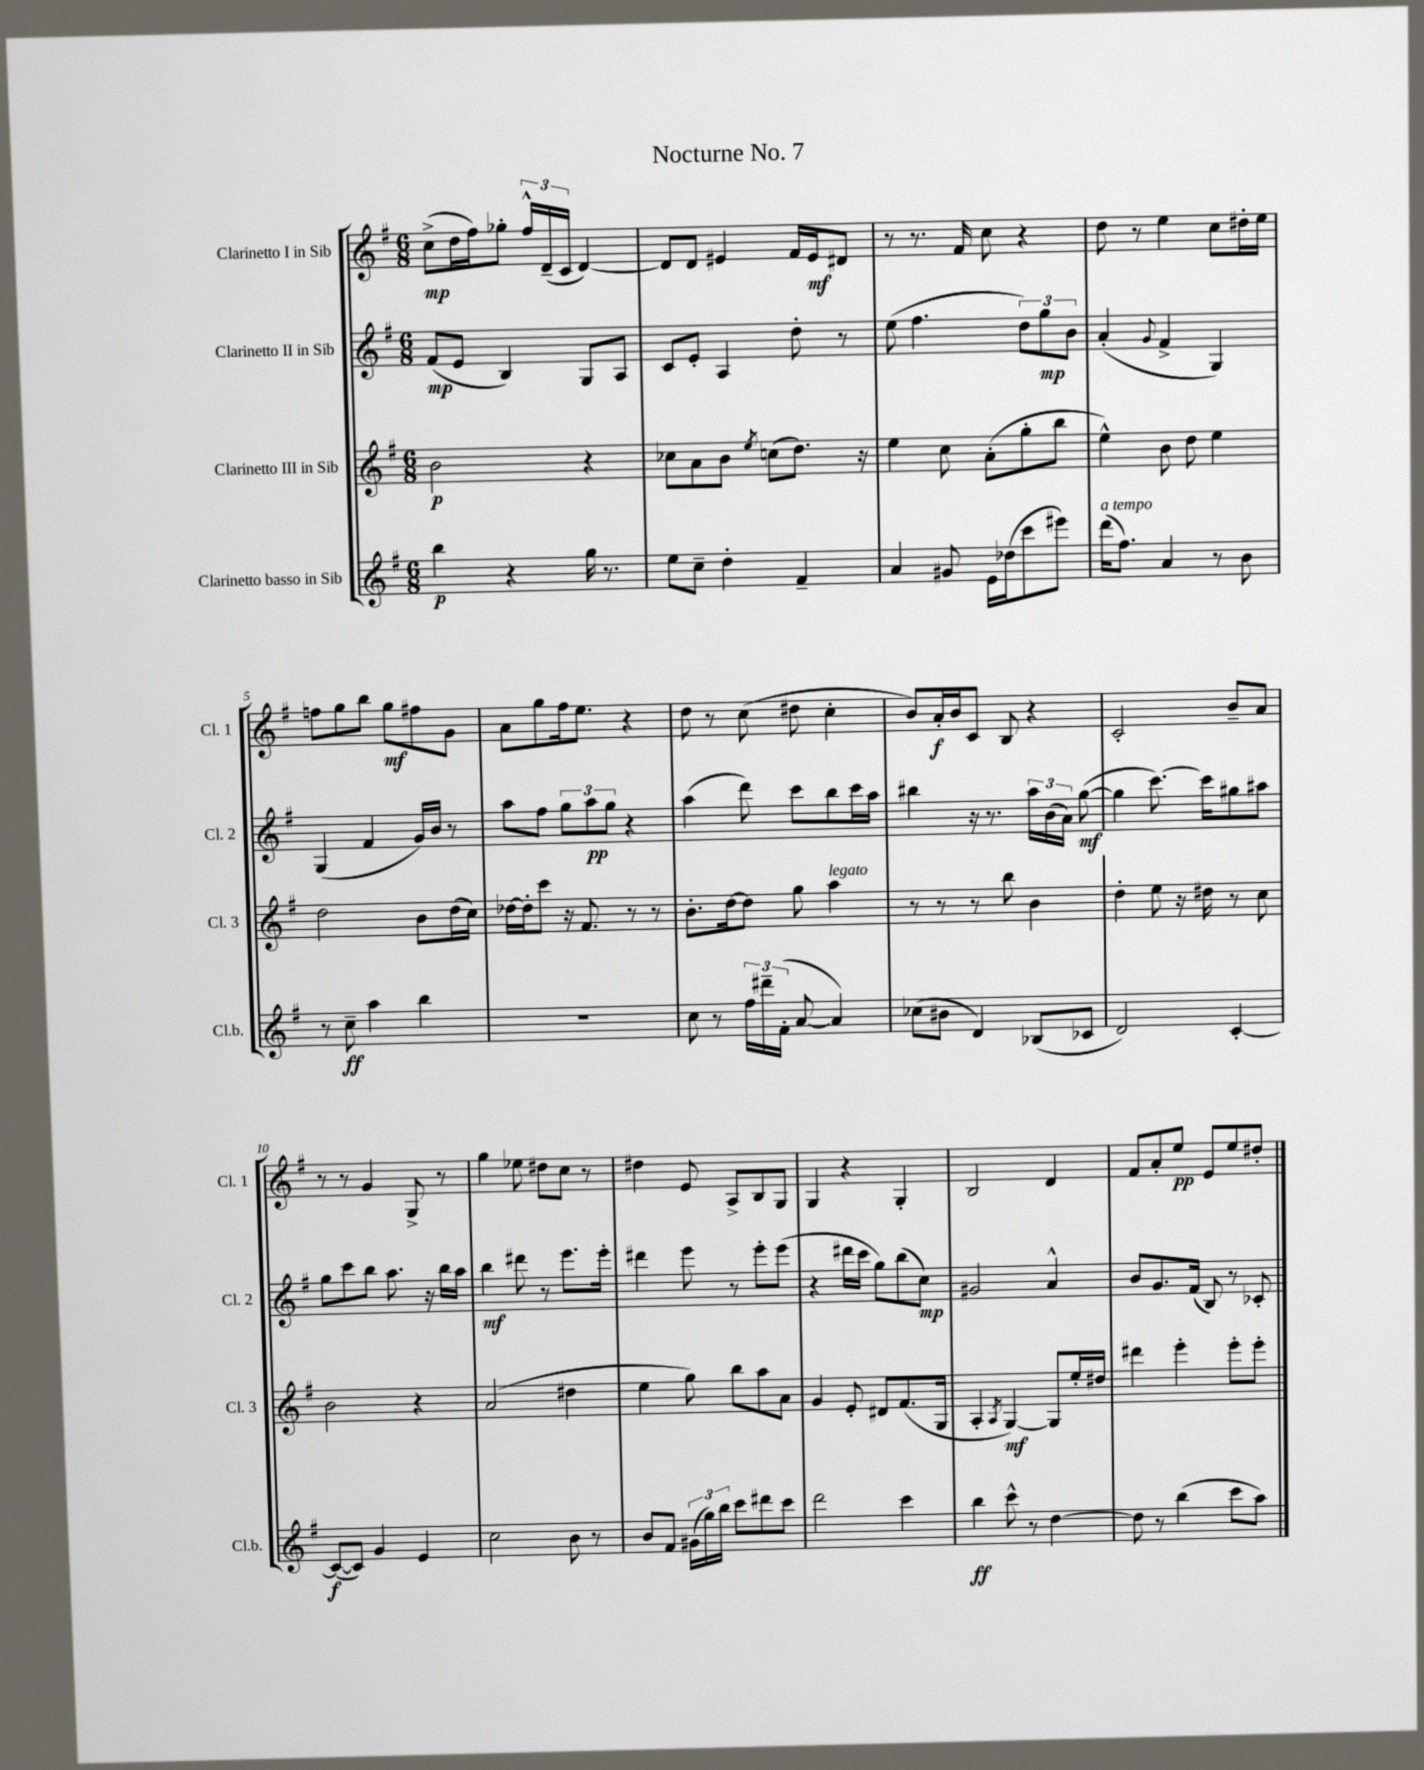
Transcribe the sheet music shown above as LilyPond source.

\header { title = "Nocturne No. 7" }
<<
\new StaffGroup <<
\new Staff = "s0" \with { instrumentName = "Clarinetto I in Sib" shortInstrumentName = "Cl. 1" } {
    \clef treble \key g \major \numericTimeSignature \time 6/8
    \autoBeamOff c''8[->\mp( d''16 fis''16) ges''8]-. \tuplet 3/2 { fis''16[-^ d'16--( c'16] } d'4~) |
    d'8[ d'8] eis'4 fis'16[ eis'16\mf dis'8] |
    r8 r8. fis'16 c''8 r4 |
    d''8 r8 e''4 c''8[ dis''16-. e''16] |
    f''8[ g''8 b''8] g''8[\mf fis''8 g'8] |
    a'8[ g''8 fis''16 e''8.] r4 |
    d''8 r8 c''8( dis''8 c''4-. |
    b'8[) a'16-.\f b'16 c'8] b8 r4 |
    c'2-. b'8[-- a'8] |
    r8 r8 g'4 g8-> r8 |
    g''4 ees''8 dis''8[ c''8] r8 |
    dis''4 e'8 a8[-> b8 g8] |
    g4 r4 g4-. |
    b2 d'4 |
    fis'8[ a'8-. e''8]\pp e'8[ e''8 dis''8]-. \bar "|." |
}
\new Staff = "s1" \with { instrumentName = "Clarinetto II in Sib" shortInstrumentName = "Cl. 2" } {
    \clef treble \key g \major \numericTimeSignature \time 6/8
    \autoBeamOff fis'8[\mp( e'8] b4) g8[ a8] |
    c'8[ e'8]-. a4 d''8-. r8 |
    e''8( fis''4. \tuplet 3/2 { d''8[) g''8\mp b'8] } |
    a'4-.( \appoggiatura { g'8 } fis'4-> g4) |
    g4( fis'4 g'16[) b'16] r8 |
    a''8[ fis''8] \tuplet 3/2 { g''8[ a''8\pp g''8] } r4 |
    a''4( d'''8) c'''8[ b''8 c'''16 a''16] |
    bis''4 r16 r8. \tuplet 3/2 { a''16[ b'16( a'16]) } g''8~\mf( |
    g''4 c'''8.~) c'''16[ gis''8 ais''8] |
    g''8[ c'''8 b''8] a''8. r16 b''16[ a''16] |
    b''4\mf dis'''8 r8 e'''8.[ e'''16]-. |
    dis'''4 e'''8 r8 e'''8[-. e'''8]( |
    r4 dis'''16[ c'''16] g''8[) b''8( c''8]\mp) |
    gis'2 a'4-^ |
    b'8[ g'8. fis'16]( b8) r8 ces'8-. \bar "|." |
}
\new Staff = "s2" \with { instrumentName = "Clarinetto III in Sib" shortInstrumentName = "Cl. 3" } {
    \clef treble \key g \major \numericTimeSignature \time 6/8
    \autoBeamOff b'2\p r4 |
    ces''8[ a'8 b'8] \acciaccatura { e''8 } c''8[( d''8.]) r16 |
    e''4 c''8 a'8[-.( g''8-. b''8] |
    e''4-^) b'8 d''8 e''4 |
    d''2 b'8[ d''16( c''16]) |
    des''16[~ des''16-. c'''8] r16 fis'8. r8 r8 |
    b'8.[-. d''16~ d''8] g''8 a''4^\markup { \italic "legato" } |
    r8 r8 r8 b''8 b'4 |
    d''4-. e''8 r16 dis''16 r8 c''8 |
    b'2 r4 |
    a'2( dis''4 |
    e''4 g''8) b''8[ a''8 a'8] |
    g'4 e'8-. dis'8[ fis'8.( g16] |
    a4-. \acciaccatura { a8 } g4~\mf) g8[ e''16-. dis''16] |
    dis'''4 e'''4-. e'''8[-. e'''8]-. \bar "|." |
}
\new Staff = "s3" \with { instrumentName = "Clarinetto basso in Sib" shortInstrumentName = "Cl.b." } {
    \clef treble \key g \major \numericTimeSignature \time 6/8
    \autoBeamOff b''4\p r4 g''16 r8. |
    e''8[ c''8]-- d''4-. fis'4-- |
    a'4 gis'8 e'16[ des''16( c'''8 eis'''8]) |
    d'''16[^\markup { \italic "a tempo" }( fis''8.]) a'4 r8 b'8 |
    r8 c''8--\ff a''4 b''4 |
    R2. |
    c''8 r8 \tuplet 3/2 { fis''16[ dis'''16-- fis'16]-.( } a'8~ a'4) |
    ces''8[( bis'8] d'4) bes8[( ces'8] |
    d'2) c'4~-. |
    c'8[~\f( c'8]) g'4 e'4 |
    c''2 b'8 r8 |
    b'8[ fis'8] \tuplet 3/2 { gis'16[( g''16) b''16] } c'''8[ dis'''8 c'''8] |
    d'''2 c'''4 |
    b''4\ff c'''8-^ r8 d''4~ |
    d''8 r8 b''4( c'''8[ a''8]) \bar "|." |
}
>>
>>
